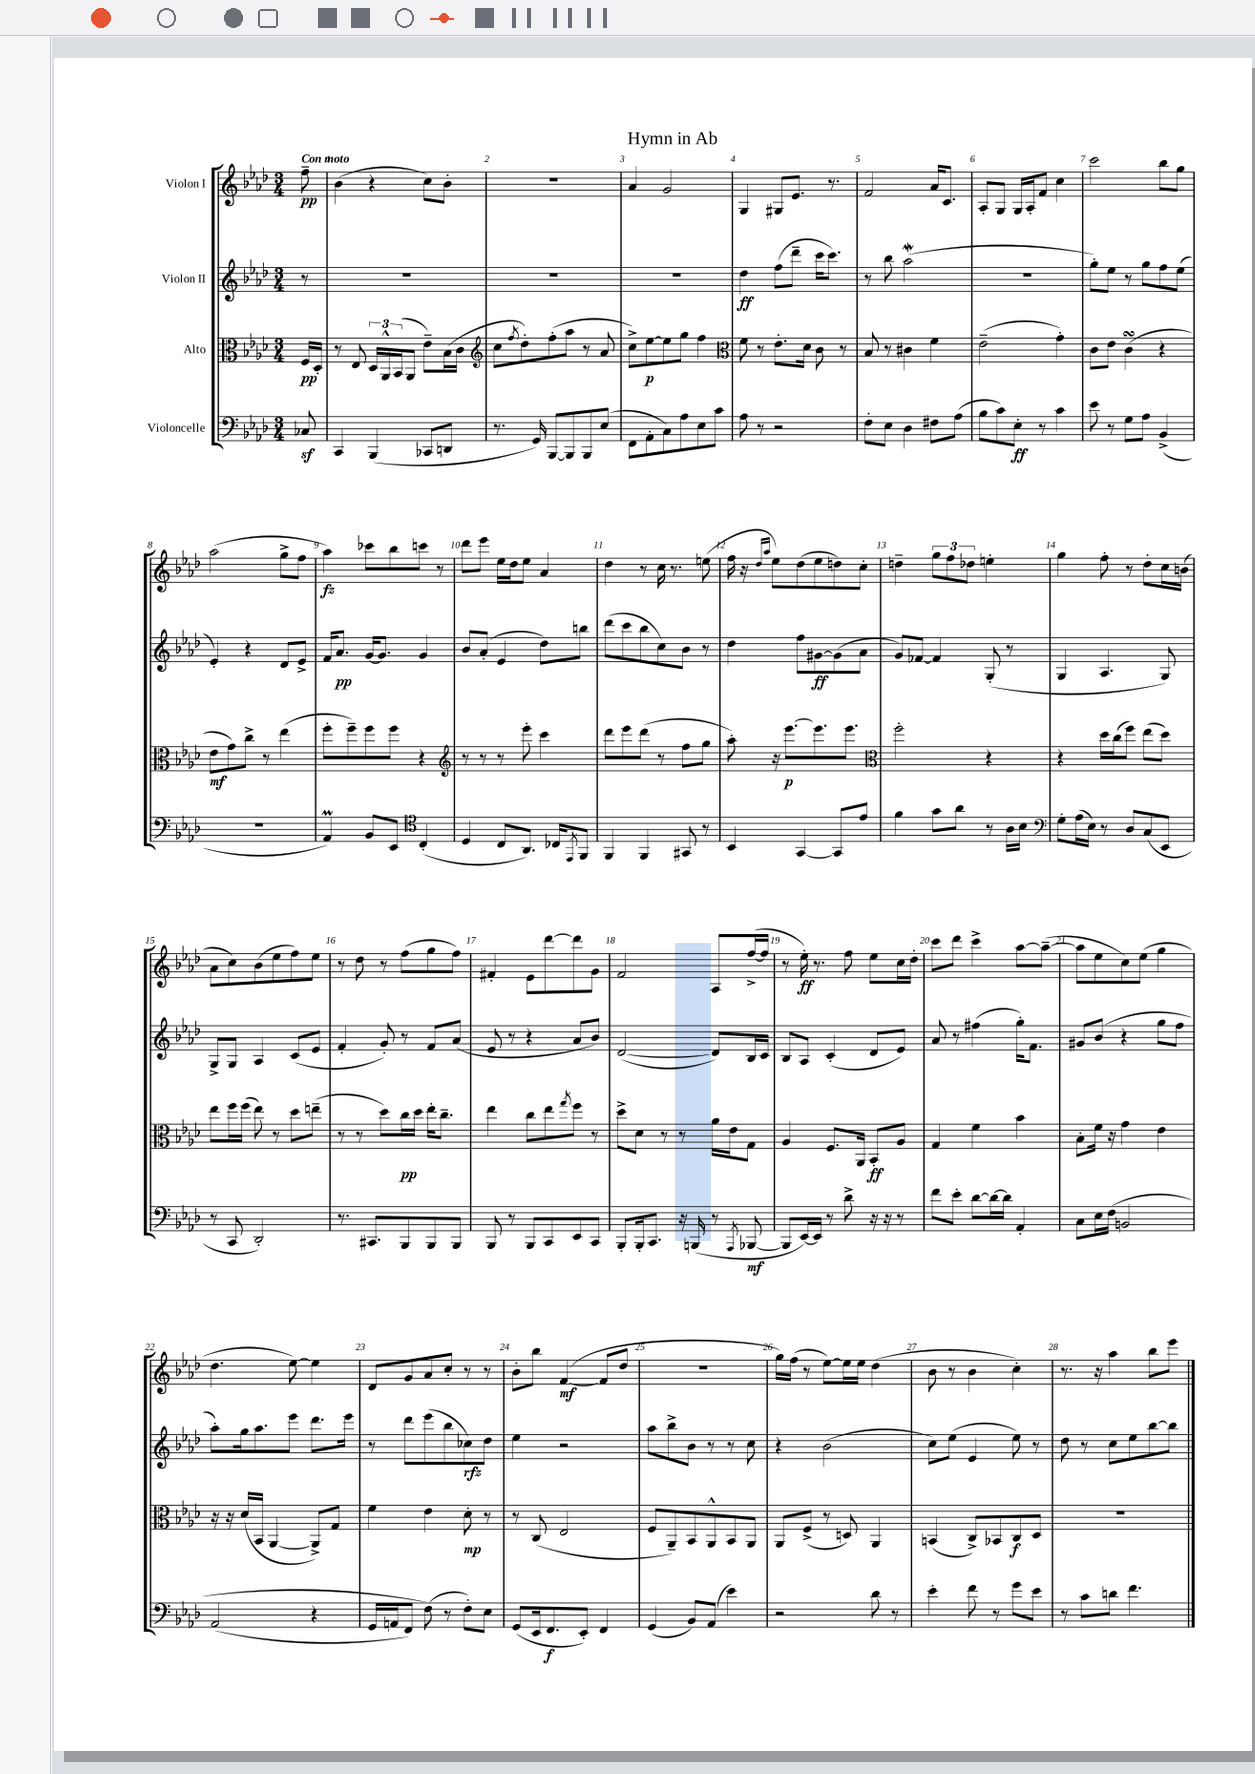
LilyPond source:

\header { title = "Hymn in Ab" }
<<
\new StaffGroup <<
\new Staff = "s0" \with { instrumentName = "Violon I" } {
    \clef treble \key aes \major \numericTimeSignature \time 3/4 \partial 8 \tempo "Con moto"
    f''8--\pp |
    bes'4( r4 c''8) bes'8-. |
    R2. |
    aes'4 g'2 |
    g4 gis8 ees'8. r8. |
    f'2 aes'16 c'8. |
    aes8-. g8 g16 aes16-. f'8 c''4 |
    c'''2 bes''8 g''8 |
    aes''2( g''8-> f''8 |
    aes''4\fz) ces'''8 bes''8 c'''8 r8 |
    des'''8 ees'''8 ees''16 des''16 ees''8 aes'4 |
    des''4 r8 c''16 r8. e''8( |
    f''16 r16 \grace { des''16 aes''16 } ees''8) des''8( ees''8 d''8) c''8-. |
    d''4-- \tuplet 3/2 { g''8 f''8 des''8 } e''4-. |
    g''4 f''8-. r8 des''8-. c''16 b'16( |
    aes'8 c''8) bes'8( ees''8 f''8) ees''8 |
    r8 des''8 r8 f''8( g''8 f''8) |
    fis'4-. ees'8 des'''8~ des'''8 g'8 |
    f'2 aes8 f''16~->( f''16 |
    r8 ees''16-.\ff) r8. f''8 ees''8 c''16 des''16-. |
    c'''8 des'''8 c'''4-> aes''8~ aes''8~--( |
    aes''8 ees''8 c''8) ees''8( g''4 |
    des''4. ees''8~) ees''4 |
    des'8 g'8 aes'8 c''8-. r8 r8 |
    bes'8-. bes''8 f'4~\mf( f'8 des''8 |
    R2. |
    g''16) f''16( r8 ees''8~) ees''16 ees''16 des''4( |
    bes'8 r8 bes'4 c''4-.) |
    r8. r16 aes''4 bes''8 ees'''8 \bar "|." |
}
\new Staff = "s1" \with { instrumentName = "Violon II" } {
    \clef treble \key aes \major \numericTimeSignature \time 3/4 \partial 8
    r8 |
    R2. |
    R2. |
    R2. |
    des''4\ff f''8( des'''8-- c'''16 c'''8.) |
    r8 bes''8 aes''2\mordent( |
    R2. |
    g''8-.) ees''8 r8 g''8 f''8 ees''8( |
    ees'4-.) r4 des'8 ees'8-> |
    f'16 aes'8.\pp g'16~ g'8. g'4 |
    bes'8 aes'8-.( ees'4 des''8) b''8 |
    des'''8( c'''8 bes''8 c''8) bes'8 r8 |
    des''4 f''8 gis'8~\ff gis'8( aes'8 |
    g'8) fes'8~ fes'4 g8-.( r8 |
    g4 aes4. g8) |
    g8-> g8 aes4 c'8( ees'8 |
    f'4-. g'8-.) r8 f'8 aes'8( |
    ees'8 r8 r4 aes'8 bes'8) |
    des'2~( des'8) bes16 c'16 |
    bes8 aes8 c'4-.( des'8 ees'8) |
    aes'8 r8 fis''4( g''16-.) f'8. |
    gis'8 bes'8( r4 g''8 f''8 |
    aes''8-.) g''16 aes''8. ees'''8 des'''8. ees'''16 |
    r8 des'''8 ees'''8( bes''8 ces''8\rfz) des''8 |
    ees''4 r2 |
    aes''8 bes''8-> bes'8 r8 r8 c''8 |
    r4 bes'2( |
    c''8) ees''8( ees'4 ees''8) r8 |
    des''8 r8 c''8 ees''8 bes''8~ bes''8 \bar "|." |
}
\new Staff = "s2" \with { instrumentName = "Alto" } {
    \clef alto \key aes \major \numericTimeSignature \time 3/4 \partial 8
    f16\pp des16-. |
    r8 ees8 \tuplet 3/2 { des16 aes,16-^ bes,16( } aes,8 ees'8--) bes16( c'16 |
    \clef treble c''8 \acciaccatura { f''8 } des''8-.) f''8-.( aes''8 r8 aes'8 |
    c''8->) ees''8~\p ees''8 g''8 f''4 |
    \clef alto f'8 r8 ees'8.-. des'16 c'8 r8 |
    bes8 r8 cis'4 f'4 |
    ees'2--( g'4-.) |
    c'8 ees'8 c'4\turn( r4 |
    ees'8\mf g'8) c''8-> r8 ees''4( |
    f''8-. f''8--) f''8 f''8 r4 |
    \clef treble r8 r8 r8 ees'''8-. c'''4 |
    des'''8 ees'''8 des'''8( r8 f''8 g''8 |
    aes''8-.) r16 ees'''8.~\p ees'''8. ees'''8. |
    \clef alto f''2-. r4 |
    r4 des''16 c''16( f''8) ees''8( des''8) |
    ees''8 f''16 f''16( ees''8) r8 des''8 e''8--( |
    r8 r8 des''8) c''16\pp des''16 ees''16-. c''8.-- |
    ees''4 c''8 ees''8 \acciaccatura { g''8 } f''8 r8 |
    des''8-> des'8 r8 r8 aes'16 ees'16 g8 |
    aes4 f8. aes,16 bes,8-.\ff aes8 |
    g4 f'4 bes'4 |
    bes8-. f'16 r16 g'4 ees'4 |
    r16 r16 des'16( bes,16 aes,4~ aes,8->) g8 |
    f'4 ees'4 des'8-.\mp r8 |
    r8 c8( ees2 |
    f8 aes,8--) bes,8 aes,8-^ bes,8 aes,8 |
    aes,8 f8->( r8 d8) aes,4 |
    b,4( c8->) bes,8 c8\f des8 |
    R2. \bar "|." |
}
\new Staff = "s3" \with { instrumentName = "Violoncelle" } {
    \clef bass \key aes \major \numericTimeSignature \time 3/4 \partial 8
    ces8\sf |
    c,4 bes,,4( ces,8 d,8 |
    r8. g,16) bes,,8~ bes,,8 bes,,8 ees8( |
    f,8 aes,8-. c8) aes8 ees8 c'8 |
    aes8 r8 r2 |
    f8-. ees8 des4 fis8 aes8( |
    bes8 c'8) ees8-.\ff r8 c'4 |
    ees'8 r8 g8 aes8 bes,4->( |
    R2. |
    aes,4\prall) bes,8 ees,8 \clef tenor c4-.( |
    des4 c8 aes,8.) ces16 \acciaccatura { ees,8 } f,8 |
    f,4 f,4 gis,8 r8 |
    bes,4 g,4~ g,8 ees'8 |
    f'4 g'8 aes'8 r8 aes16 bes16 |
    \clef bass g8-. aes16( ees16) r8 des8 c8( ees,8 |
    r8 c,8 des,2-.) |
    r8. cis,8. bes,,8 bes,,8 bes,,8 |
    bes,,8 r8 bes,,8 c,8 ees,8 c,8 |
    bes,,8-. bes,,16-. c,8. r16 b,,16( r8 \acciaccatura { aes,,8 } bes,,8~\mf |
    bes,,8 ees,16~) ees,16 r8 des'8-> r16 r16 r8 |
    f'8 ees'8-. des'8~ des'16~ des'16 aes,4-. |
    c8 ees16 f16\( b,2 |
    aes,2( r4 |
    g,16 a,16 f,8) f8(\) r8 f8-.) ees8 |
    g,8( ees,16 f,8.\f ees,8-.) f,4 |
    g,4( bes,8) aes,8( ees'4) |
    r2 des'8 r8 |
    ees'4-. f'8 r8 g'8 ees'8 |
    r8 c'8 d'8 f'4. \bar "|." |
}
>>
>>
\layout { \context { \Score \override BarNumber.break-visibility = ##(#f #t #t) barNumberVisibility = #all-bar-numbers-visible } }
